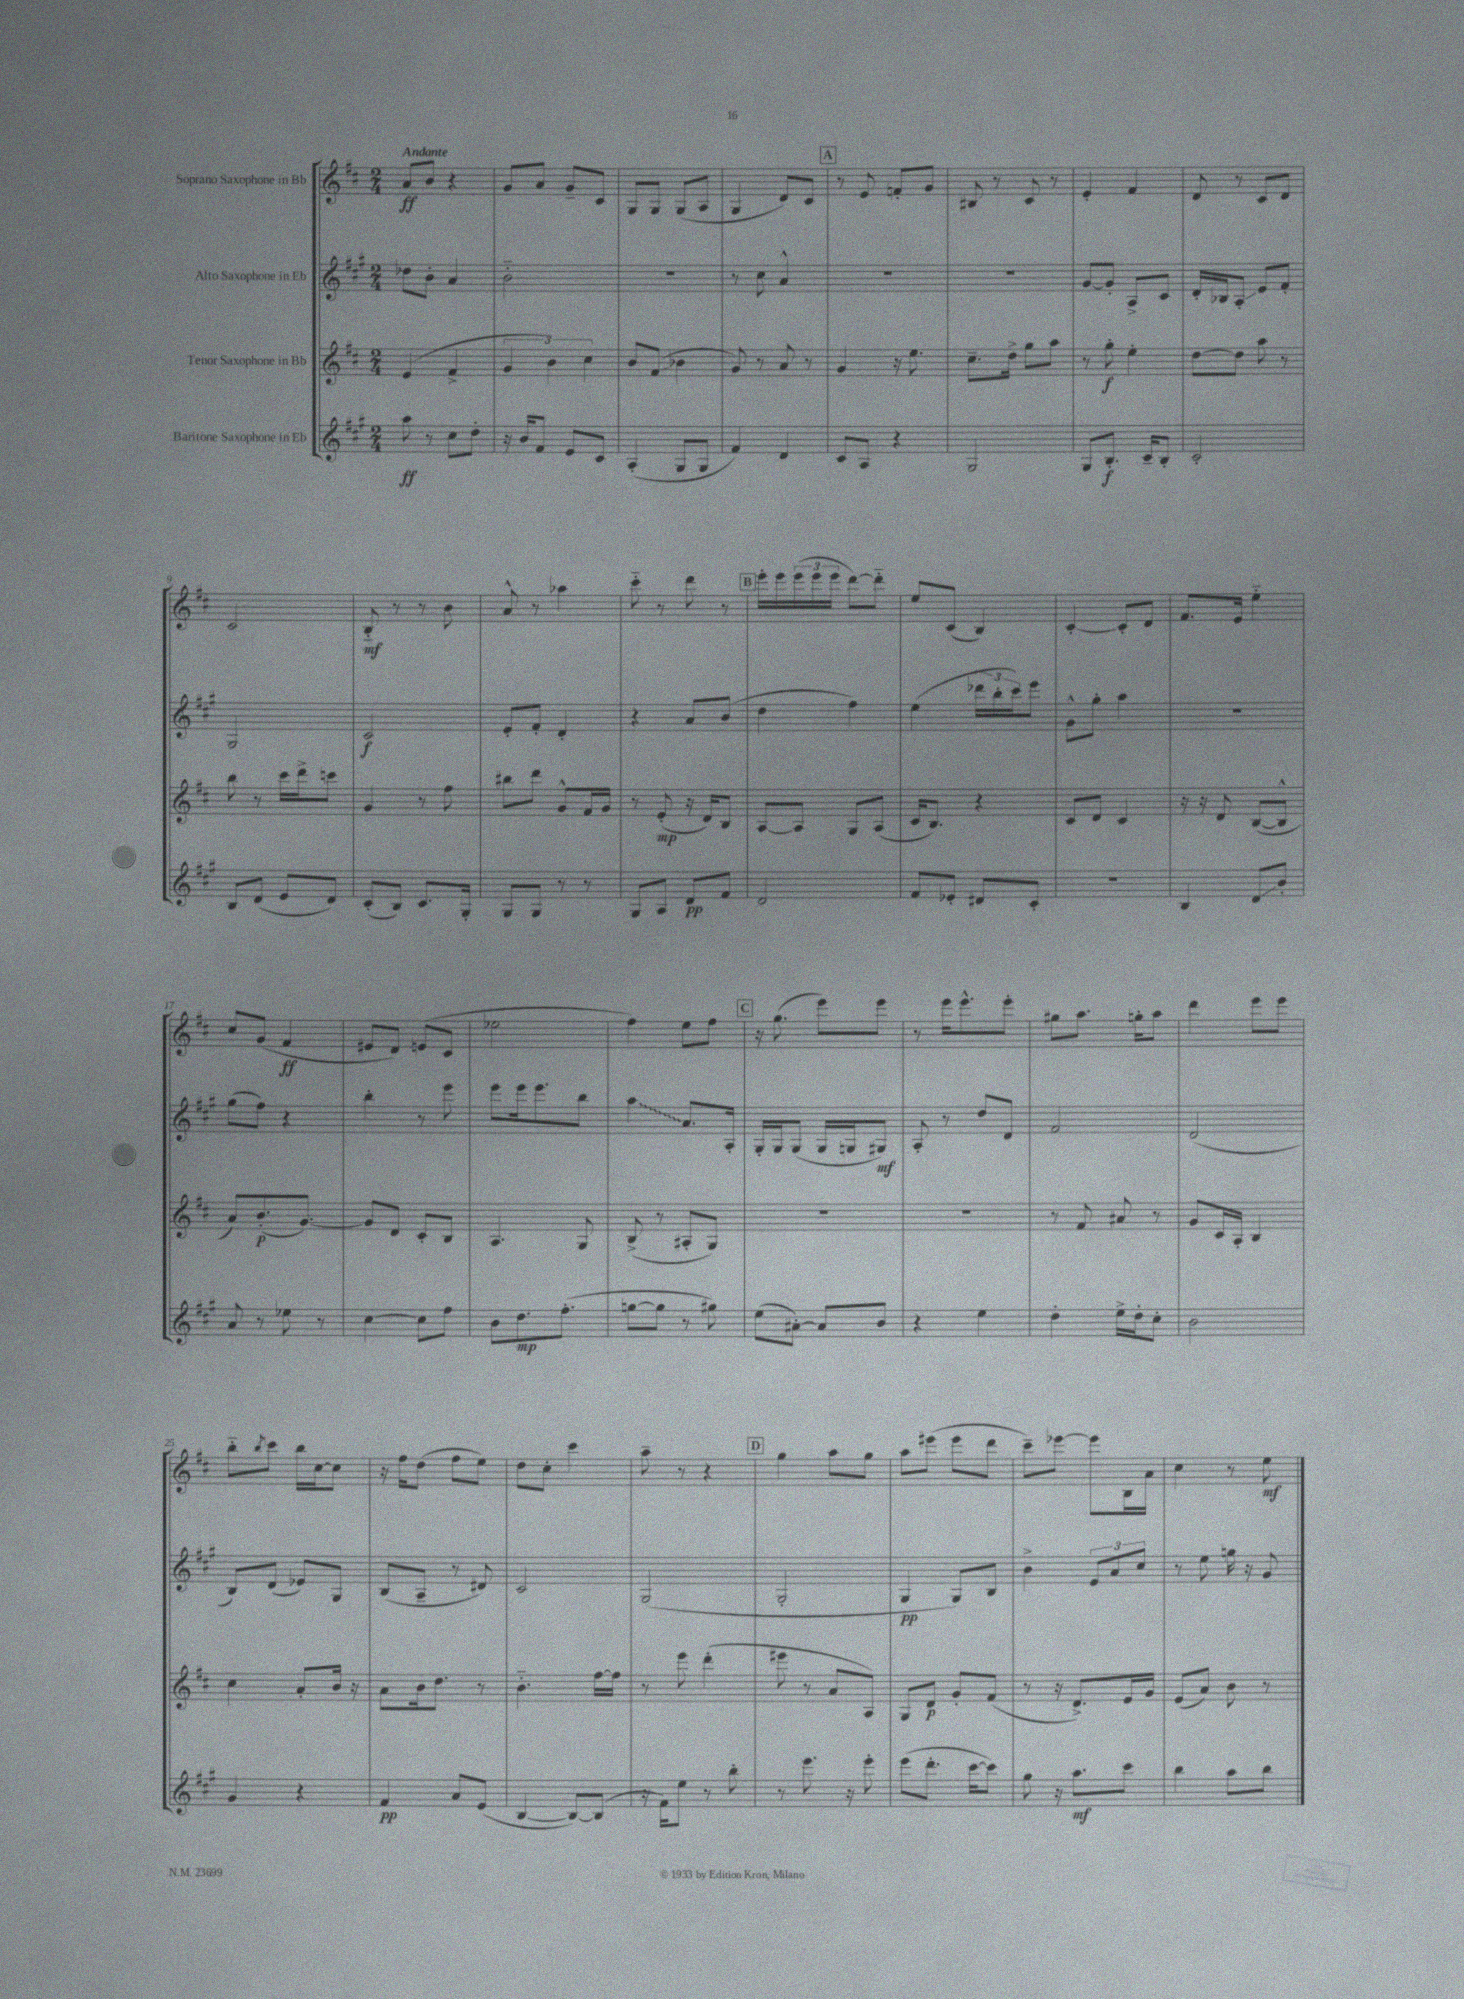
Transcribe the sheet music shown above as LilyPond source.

<<
\new StaffGroup <<
\new Staff = "s0" \with { instrumentName = "Soprano Saxophone in Bb" } {
    \clef treble \key d \major \numericTimeSignature \time 2/4 \tempo "Andante"
    a'8\ff b'8 r4 |
    g'8 a'8 g'8-- cis'8 |
    g8 g8 g8( a8 |
    g4 d'8) cis'8 |
    \mark \markup { \box "A" } r8 e'8 f'8-. g'8 |
    bis8 r8 cis'8 r8 |
    e'4-. fis'4 |
    d'8 r8 cis'8 d'8 |
    cis'2 |
    b8-_\mf r8 r8 b'8 |
    a'8-^ r8 aes''4 |
    cis'''8-_ r8 d'''8 r8 |
    \mark \markup { \box "B" } e'''16-. e'''16 \tuplet 3/2 { e'''16( e'''16 e'''16 } d'''8~) d'''8-_ |
    e''8 cis'8( b4) |
    cis'4~-. cis'8-. d'8 |
    fis'8. e'16 e''4-_ |
    cis''8 g'8( fis'4\ff |
    eis'8 d'8) e'8( cis'8 |
    ees''2 |
    fis''4) e''8 fis''8 |
    \mark \markup { \box "C" } r16 g''8.( e'''8) e'''8 |
    r8 e'''16 e'''8.-^ e'''8-. |
    gis''8 a''8. g''16-. a''8 |
    d'''4 e'''8 e'''8 |
    b''8-_ \acciaccatura { b''8 } cis'''8 b''16 cis''16~ cis''8 |
    r16 fis''16 d''8( fis''8 e''8) |
    d''8 cis''8-. cis'''4 |
    a''8-- r8 r4 |
    \mark \markup { \box "D" } g''4 a''8 g''8 |
    a''8 eis'''8( eis'''8 d'''8 |
    cis'''8--) ees'''8~ ees'''8 b16 a'16 |
    cis''4 r8 e''8\mf \bar "|." |
}
\new Staff = "s1" \with { instrumentName = "Alto Saxophone in Eb" } {
    \clef treble \key a \major \numericTimeSignature \time 2/4
    des''8 b'8-. a'4 |
    b'2-_ |
    r2 |
    r8 cis''8 a'4-^ |
    \mark \markup { \box "A" } R2 |
    R2 |
    gis'8~ gis'8-. a8-> cis'8 |
    d'16-. bes16 a8-.\glissando e'8 fis'8-. |
    gis2 |
    cis'2\f |
    e'8-. fis'8-. d'4-. |
    r4 a'8 b'8( |
    \mark \markup { \box "B" } d''4 fis''4) |
    e''4( \tuplet 3/2 { des'''16 b''16-. cis'''16) } e'''8 |
    gis'8-^ gis''8-. a''4 |
    R2 |
    gis''8( fis''8) r4 |
    b''4-. r8 e'''8 |
    e'''8 e'''16 e'''8. b''8 |
    \once \override Glissando.style = #'zigzag a''4\glissando a'8. a16-. |
    \mark \markup { \box "C" } gis16-. gis16 gis8( gis16 g16 gis8\mf) |
    a8-. r8 d''8 d'8 |
    fis'2 |
    d'2( |
    b8) d'8( ees'8) gis8 |
    b8( a8-- r8 dis'8) |
    cis'2 |
    gis2( |
    \mark \markup { \box "D" } gis2-. |
    gis4\pp gis8) b8 |
    b'4-> \tuplet 3/2 { e'8 a'8 cis''8 } |
    r8 e''8 g''16 r16 gis'8 \bar "|." |
}
\new Staff = "s2" \with { instrumentName = "Tenor Saxophone in Bb" } {
    \clef treble \key d \major \numericTimeSignature \time 2/4
    e'4( fis'4-> |
    \tuplet 3/2 { g'4 b'4) cis''4 } |
    b'8 fis'8\glissando( bes'4 |
    g'8) r8 a'8 r8 |
    \mark \markup { \box "A" } g'4 r16 e''8. |
    cis''8.-- d''16-> g''8 a''8 |
    r8 g''8-.\f e''4-. |
    d''8~ d''8 a''8 r8 |
    b''8 r8 cis'''16 d'''16-> c'''8 |
    g'4 r8 fis''8 |
    bis''8 d'''8 g'8-^ fis'16 g'16 |
    r8 e'8-.\mp( r16 d'16) b8 |
    \mark \markup { \box "B" } a8~ a8 g8 a8( |
    cis'16 b8.) r4 |
    cis'8 d'8 cis'4 |
    r16 r16 d'8 b8~( b8-^ |
    a'8) b'8.-.\p( g'8.~) |
    g'8 d'8 cis'8-. b8 |
    a4. g8 |
    b8->( r8 ais8-. g8) |
    \mark \markup { \box "C" } R2 |
    R2 |
    r8 fis'8 ais'8 r8 |
    g'8 cis'16 a16-. b4 |
    cis''4 a'8-. b'16 r16 |
    a'8 b'16 d''8. r8 |
    b'4.-_ fis''16~ fis''16 |
    r8 e'''8 d'''4-.( |
    \mark \markup { \box "D" } eis'''8 r8 a'8 a8) |
    g8 d'8\p g'8-. fis'8( |
    r8 r16 d'8.->) e'16 g'16 |
    e'8( a'8) b'8 r8 \bar "|." |
}
\new Staff = "s3" \with { instrumentName = "Baritone Saxophone in Eb" } {
    \clef treble \key a \major \numericTimeSignature \time 2/4
    a''8\ff r8 cis''8 d''8-. |
    r16 b'16 fis'8 e'8 cis'8 |
    a4-.( gis8 gis8 |
    fis'4) d'4 |
    \mark \markup { \box "A" } cis'8 a8 r4 |
    gis2 |
    gis8 b8.-.\f cis'16-- b8-. |
    cis'2-. |
    b8 d'8( e'8 d'8) |
    cis'8-.( b8) cis'8. gis16-. |
    gis8 gis8 r8 r8 |
    gis8 a8 d'8\pp fis'8 |
    \mark \markup { \box "B" } d'2 |
    fis'8 ees'8-. dis'8 cis'8-. |
    R2 |
    b4 d'8\glissando b'8-. |
    a'8 r8 ees''8 r8 |
    cis''4~ cis''8 fis''8 |
    b'8 d''8.\mp fis''8.-.( |
    g''8~ g''8 r8 gis''8) |
    \mark \markup { \box "C" } e''8( ais'8~-.) ais'8 b'8 |
    r4 e''4 |
    d''4-. e''16-> d''16-. cis''8-. |
    b'2 |
    gis'4 r4 |
    fis'4\pp a'8 e'8( |
    b4~ b8~) b8( |
    r16 fis'16) e''8 r8 b''8-. |
    \mark \markup { \box "D" } r8 e'''8. r16 e'''8-. |
    e'''8( d'''8.-. cis'''16~ cis'''8) |
    gis''8 r16 a''8.\mf cis'''8 |
    b''4 a''8 b''8 \bar "|." |
}
>>
>>
